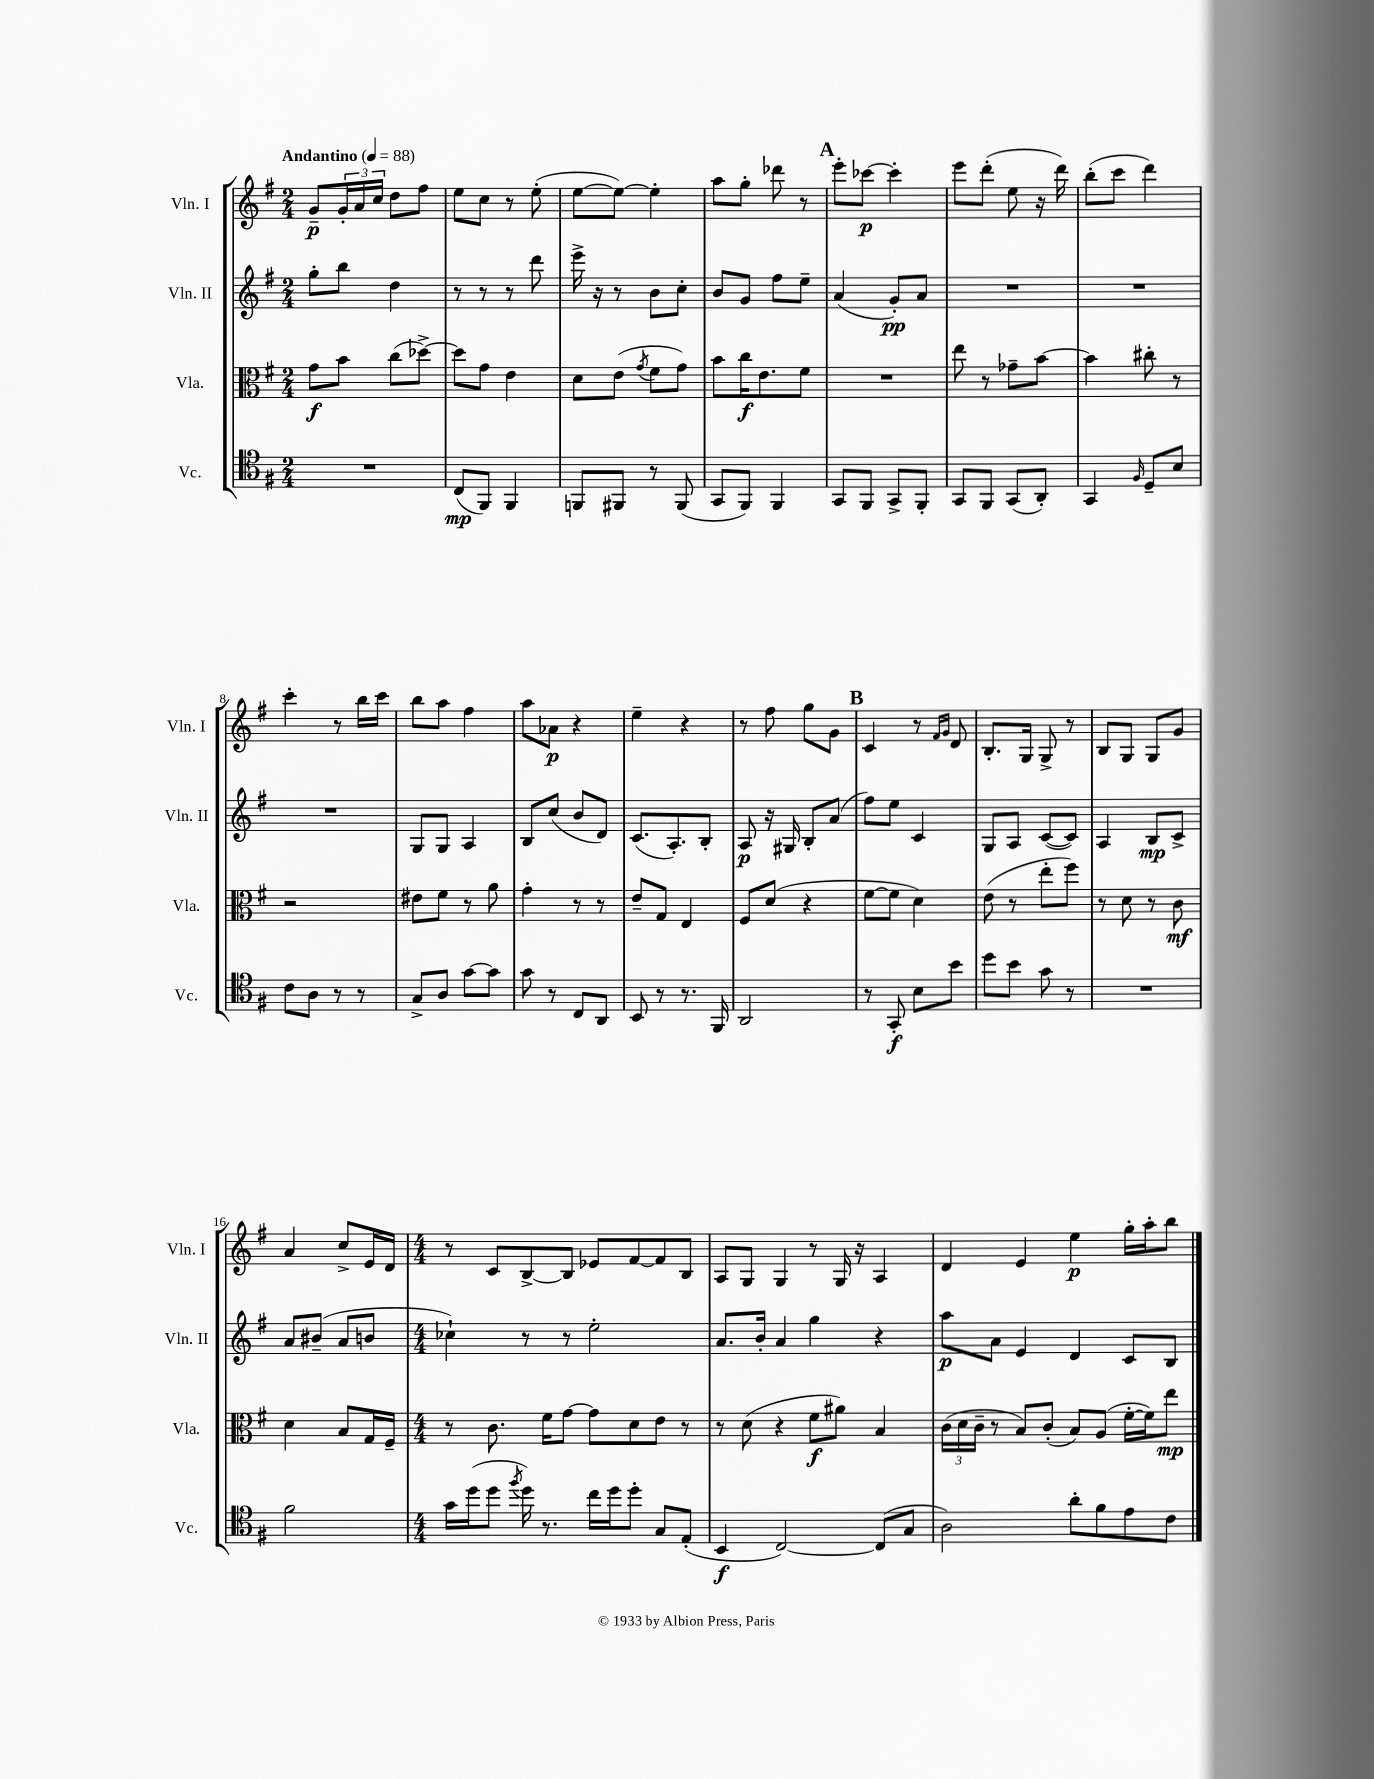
<<
\new StaffGroup <<
\new Staff = "s0" \with { instrumentName = "Vln. I" shortInstrumentName = "Vln. I" } {
    \clef treble \key g \major \numericTimeSignature \time 2/4 \tempo "Andantino" 4 = 88
    g'8--\p \tuplet 3/2 { g'16-. a'16 c''16 } d''8 fis''8 |
    e''8 c''8 r8 e''8-.( |
    e''8~ e''8~) e''4-. |
    a''8 g''8-. des'''8 r8 |
    \mark \markup { \bold "A" } e'''8-. ces'''8~\p ces'''4-. |
    e'''8 d'''8-.( e''8 r16 d'''16) |
    b''8-.( c'''8 d'''4) |
    c'''4-. r8 b''16 c'''16 |
    b''8 a''8 fis''4 |
    a''8 aes'8\p r4 |
    e''4-- r4 |
    r8 fis''8 g''8 g'8 |
    \mark \markup { \bold "B" } c'4 r8 \grace { fis'16 g'16 } d'8 |
    b8.-. g16 g8-> r8 |
    b8 g8 g8 g'8 |
    a'4 c''8-> e'16 d'16 |
    \numericTimeSignature \time 4/4 r8 c'8 b8~-> b8 ees'8 fis'8~ fis'8 b8 |
    a8 g8 g4 r8 g16 r16 a4 |
    d'4 e'4 e''4\p g''16-. a''16-. b''8 \bar "|." |
}
\new Staff = "s1" \with { instrumentName = "Vln. II" shortInstrumentName = "Vln. II" } {
    \clef treble \key g \major \numericTimeSignature \time 2/4
    g''8-. b''8 d''4 |
    r8 r8 r8 d'''8 |
    e'''16-> r16 r8 b'8 c''8-. |
    b'8 g'8 fis''8 e''8-- |
    \mark \markup { \bold "A" } a'4( g'8-.\pp) a'8 |
    R2 |
    R2 |
    R2 |
    g8 g8 a4 |
    b8 c''8( b'8 d'8) |
    c'8.( a8.-.) b8-. |
    a8\p r16 gis16 b8-. a'8( |
    \mark \markup { \bold "B" } fis''8) e''8 c'4 |
    g8 a8 c'8~( c'8) |
    a4 b8\mp c'8-> |
    a'8 bis'8--( a'8 b'8 |
    \numericTimeSignature \time 4/4 ces''4-!) r8 r8 e''2-. |
    a'8. b'16-. a'4 g''4 r4 |
    a''8\p a'8 e'4 d'4 c'8 b8 \bar "|." |
}
\new Staff = "s2" \with { instrumentName = "Vla." shortInstrumentName = "Vla." } {
    \clef alto \key g \major \numericTimeSignature \time 2/4
    g'8\f b'8 c''8( des''8~->) |
    des''8 g'8 e'4 |
    d'8 e'8( \acciaccatura { g'8 } fis'8 g'8) |
    b'8 c''16\f e'8. fis'8 |
    \mark \markup { \bold "A" } R2 |
    e''8 r8 ges'8-- b'8~ |
    b'4 cis''8-. r8 |
    r2 |
    eis'8 fis'8 r8 a'8 |
    g'4-. r8 r8 |
    e'8-- g8 e4 |
    fis8 d'8( r4 |
    \mark \markup { \bold "B" } fis'8~ fis'8 d'4) |
    e'8( r8 e''8-. fis''8) |
    r8 d'8 r8 c'8\mf |
    d'4 b8 g16 fis16-- |
    \numericTimeSignature \time 4/4 r8 c'8. fis'16 g'8~ g'8 d'8 e'8 r8 |
    r8 d'8( r4 fis'8\f ais'8) b4 |
    \tuplet 3/2 { c'16( d'16 c'16-- } r8 b8) c'8-.( b8) a8( fis'16~-. fis'16) e''8\mp \bar "|." |
}
\new Staff = "s3" \with { instrumentName = "Vc." shortInstrumentName = "Vc." } {
    \clef tenor \key g \major \numericTimeSignature \time 2/4
    R2 |
    c8\mp( fis,8) fis,4 |
    f,8 fis,8 r8 fis,8( |
    g,8 fis,8) fis,4 |
    \mark \markup { \bold "A" } g,8 fis,8 g,8-> fis,8-. |
    g,8 fis,8 g,8( a,8-.) |
    g,4 \grace { fis16 } d8-- b8 |
    c'8 a8 r8 r8 |
    g8-> a8 g'8~ g'8 |
    g'8 r8 c8 a,8 |
    b,8 r8 r8. fis,16 |
    a,2 |
    \mark \markup { \bold "B" } r8 g,8-.\f b8 b'8 |
    d''8 b'8 g'8 r8 |
    R2 |
    fis'2 |
    \numericTimeSignature \time 4/4 g'16 d''16( d''8 \acciaccatura { fis''8 } d''16) r8. c''16 d''16 d''8-. g8 e8-.( |
    b,4\f c2~) c8( g8 |
    a2) a'8-. fis'8 e'8 c'8 \bar "|." |
}
>>
>>
